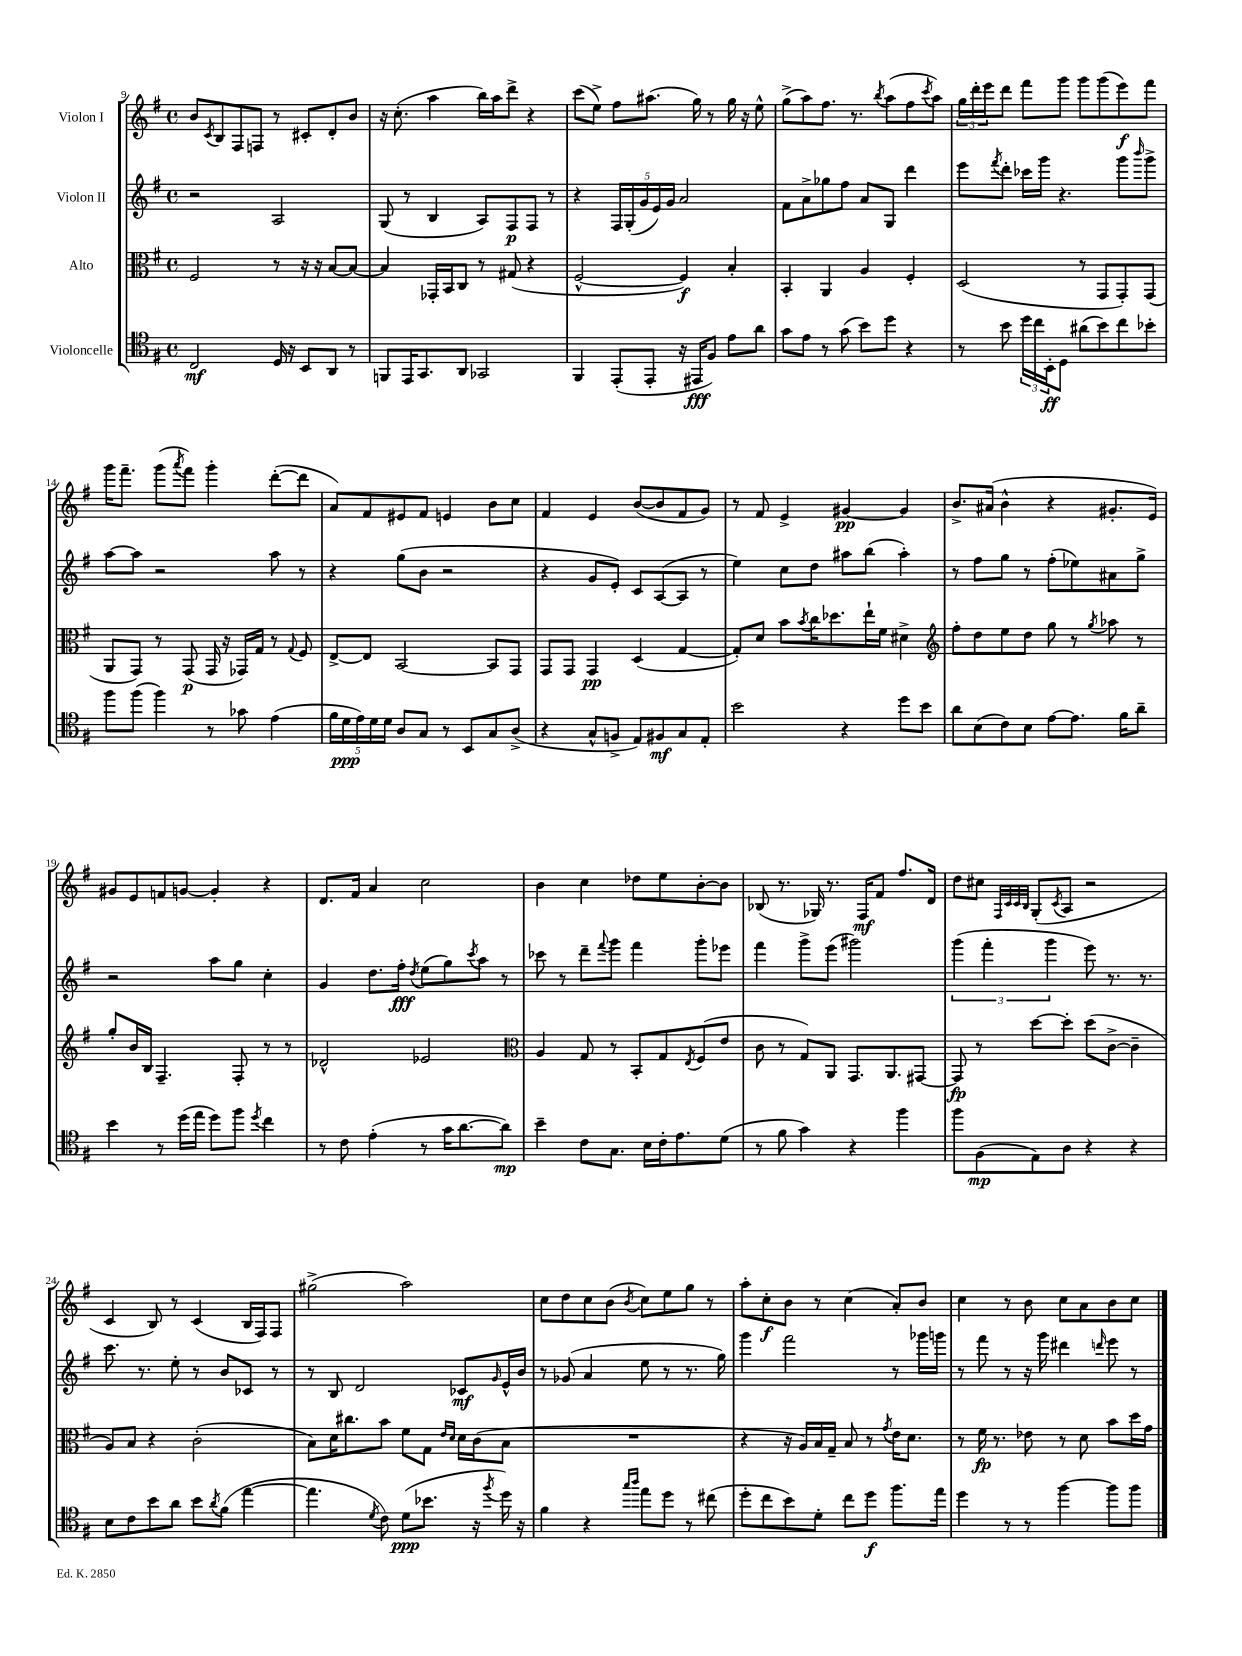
<<
\new StaffGroup <<
\new Staff = "s0" \with { instrumentName = "Violon I" } {
    \clef treble \key g \major \defaultTimeSignature \time 4/4
    b'8 \acciaccatura { c'8 } b8 fis8 f8 r8 cis'8-. d'8-. b'8 |
    r16 c''8.-.( a''4 b''16) a''16 d'''8-> r4 |
    c'''8( e''8->) fis''8 ais''8.( g''16) r8 g''16 r16 e''8-^ |
    g''8->( a''8) fis''8. r8. \acciaccatura { b''8 } a''8( fis''8 \acciaccatura { c'''8 } a''8) |
    \tuplet 3/2 { g''16 d'''16-. e'''16 } d'''8 fis'''8 g'''8 g'''8 g'''8( e'''8\f) fis'''8 |
    g'''16 fis'''8.-- g'''8( \acciaccatura { a'''8 } fis'''8) g'''4-. d'''8~-.( d'''8 |
    a'8) fis'8 eis'8 fis'8 e'4 b'8 c''8 |
    fis'4 e'4 b'8~( b'8 fis'8 g'8) |
    r8 fis'8 e'4-> gis'4~\pp gis'4 |
    b'8.-> ais'16( b'4-^ r4 gis'8.-. e'16) |
    gis'8 e'8 f'8 g'8~ g'4-. r4 |
    d'8. fis'16 a'4 c''2 |
    b'4 c''4 des''8 e''8 b'8~-. b'8 |
    bes8( r8. ges16) r8. fis16\mf fis'8 fis''8. d'16 |
    d''8 cis''8 \grace { fis32 c'32 c'32 b32 } g8-.( \acciaccatura { c'8 } a8 r2 |
    c'4 b8) r8 c'4( b16 fis16) fis8 |
    gis''2->( a''2) |
    c''8 d''8 c''8 b'8( \acciaccatura { b'8 } c''8) e''8 g''8 r8 |
    a''8-. c''8-.\f b'8 r8 c''4( a'8-.) b'8 |
    c''4 r8 b'8 c''8 a'8 b'8 c''8 \bar "|." |
}
\new Staff = "s1" \with { instrumentName = "Violon II" } {
    \clef treble \key g \major \defaultTimeSignature \time 4/4
    r2 a2 |
    g8( r8 b4 a8) fis8\p fis8 r8 |
    r4 \tuplet 5/4 { fis16 g16-.( g'16 e'16) g'16 } a'2 |
    fis'8 a'8-> ges''8 fis''8 a'8 g8 d'''4 |
    e'''8 \acciaccatura { fis'''8 } d'''8-. ces'''16 g'''16 r4. g'''8 \grace { b'''16 } g'''8-> |
    a''8~ a''8 r2 a''8 r8 |
    r4 g''8( b'8 r2 |
    r4 g'8 e'8-.) c'8 a8~( a8 r8 |
    e''4) c''8 d''8 ais''8 b''8( ais''4-.) |
    r8 fis''8 g''8 r8 fis''8-.( ees''8) ais'8 g''8-> |
    r2 a''8 g''8 c''4-. |
    g'4 d''8. fis''16-.\fff \acciaccatura { d''8 } e''8( g''8) \acciaccatura { c'''8 } a''8 r8 |
    ces'''8 r8 d'''8-- \appoggiatura { fis'''8 } g'''8 fis'''4 g'''8-. ees'''8 |
    fis'''4 g'''8-> e'''8( gis'''2) |
    \tuplet 3/2 { g'''4( fis'''4-. g'''4 } e'''8) r8. r8. |
    c'''8. r8. e''8-. r8 b'8 ces'8 r8 |
    r8 b8 d'2 ces'8\mf \grace { g'16 } e'16-^ b'16 |
    r8 ges'8( a'4 e''8 r8 r8. g''16) |
    g'''4 fis'''2 r8 ges'''16 g'''16 |
    r8 fis'''8 r8 r16 g'''16 dis'''4 \grace { d'''16 } e'''8 r8 \bar "|." |
}
\new Staff = "s2" \with { instrumentName = "Alto" } {
    \clef alto \key g \major \defaultTimeSignature \time 4/4
    fis2 r8 r16 r16 b8~ b8~ |
    b4 ges,16-. b,16 c8 r8 gis8( r4 |
    fis2~-^ fis4\f) b4-. |
    b,4-. a,4 a4 fis4-. |
    d2( r8 g,8 g,8-.) g,8( |
    a,8 g,8) r8 g,8\p( g,16 r16 ges,16) g16 r8 \appoggiatura { g8 } fis8 |
    e8~-> e8 b,2~ b,8 g,8 |
    g,8 g,8 g,4\pp d4( g4~ |
    g8-.) d'8 b'8 \acciaccatura { b'8 } c''16 des''8. e''16-! fis'16 dis'4-> |
    \clef treble fis''8-. d''8 e''8 d''8 g''8 r8 \acciaccatura { g''8 } aes''8 r8 |
    g''8-. b'16 b16 fis4.-- fis8-. r8 r8 |
    des'2-^ ees'2 |
    \clef alto a4 g8 r8 b,8-. g8 \acciaccatura { e8 } fis8( e'8 |
    c'8 r8 g8) a,8 g,8. a,8. gis,8~ |
    gis,8\fp r8 d''8~ d''8-. d''8( c'8~-> c'4-- |
    a8) b8 r4 c'2-.( |
    b8) d'16 cis''8. b'8 fis'8 g8 \grace { e'16 d'16 } d'16 c'16( b8 |
    R1 |
    r4 r16 a16) b16 g16-- b8 r8 \acciaccatura { g'8 } e'16 d'8. |
    r8 fis'16\fp r8. ees'8 r8 d'8 b'8 d''16 g'16 \bar "|." |
}
\new Staff = "s3" \with { instrumentName = "Violoncelle" } {
    \clef tenor \key g \major \defaultTimeSignature \time 4/4
    c2\mf d16 r16 b,8 a,8 r8 |
    f,8 e,16 g,8. a,8 ges,2 |
    fis,4 e,8-.( e,8-. r16 eis,16\fff fis8) e'8 a'8 |
    g'8 e'8 r8 g'8( b'8) d''8 r4 |
    r8 b'8 \tuplet 3/2 { d''16 c''16 b,16-.\ff } d8 ais'8( b'8) c''8 bes'8-. |
    fis''8 fis''8( fis''4) r8 ges'8 e'4( |
    \tuplet 5/4 { fis'16 d'16\ppp e'16) d'16 d'16 } a8 g8 r8 b,8 g8 a8->( |
    r4 g8-^ f8-> e8) fis8\mf g8 e8-. |
    b'2 r4 d''8 b'8 |
    a'8 b8( c'8) b8 e'8~ e'8. fis'16 a'8-- |
    b'4 r8 d''16( e''16 d''8) fis''8 \acciaccatura { d''8 } c''4 |
    r8 c'8 e'4-.( r8 g'16 a'8.~ a'8\mp) |
    b'4-- c'8 g8. b16 c'16-. e'8. d'8( |
    r8 fis'8 g'4) r4 fis''4 |
    fis''8 fis8\mp( e8) a8 r4 r4 |
    b8 c'8 b'8 a'8 b'8 \acciaccatura { a'8 } fis'8( e''4~ |
    e''4. \acciaccatura { d'8 } c'8) d'8\ppp( bes'8. r16 \acciaccatura { fis''8 } d''16) r16 |
    fis'4 r4 \grace { g''16 a''16 } e''8 d''8 r8 cis''8( |
    d''8-. c''8 b'8) d'8-. c''8 d''8\f fis''8. e''16 |
    d''4 r8 r8 fis''4~ fis''8 fis''8 \bar "|." |
}
>>
>>
\layout { \context { \Score currentBarNumber = #9 } }
